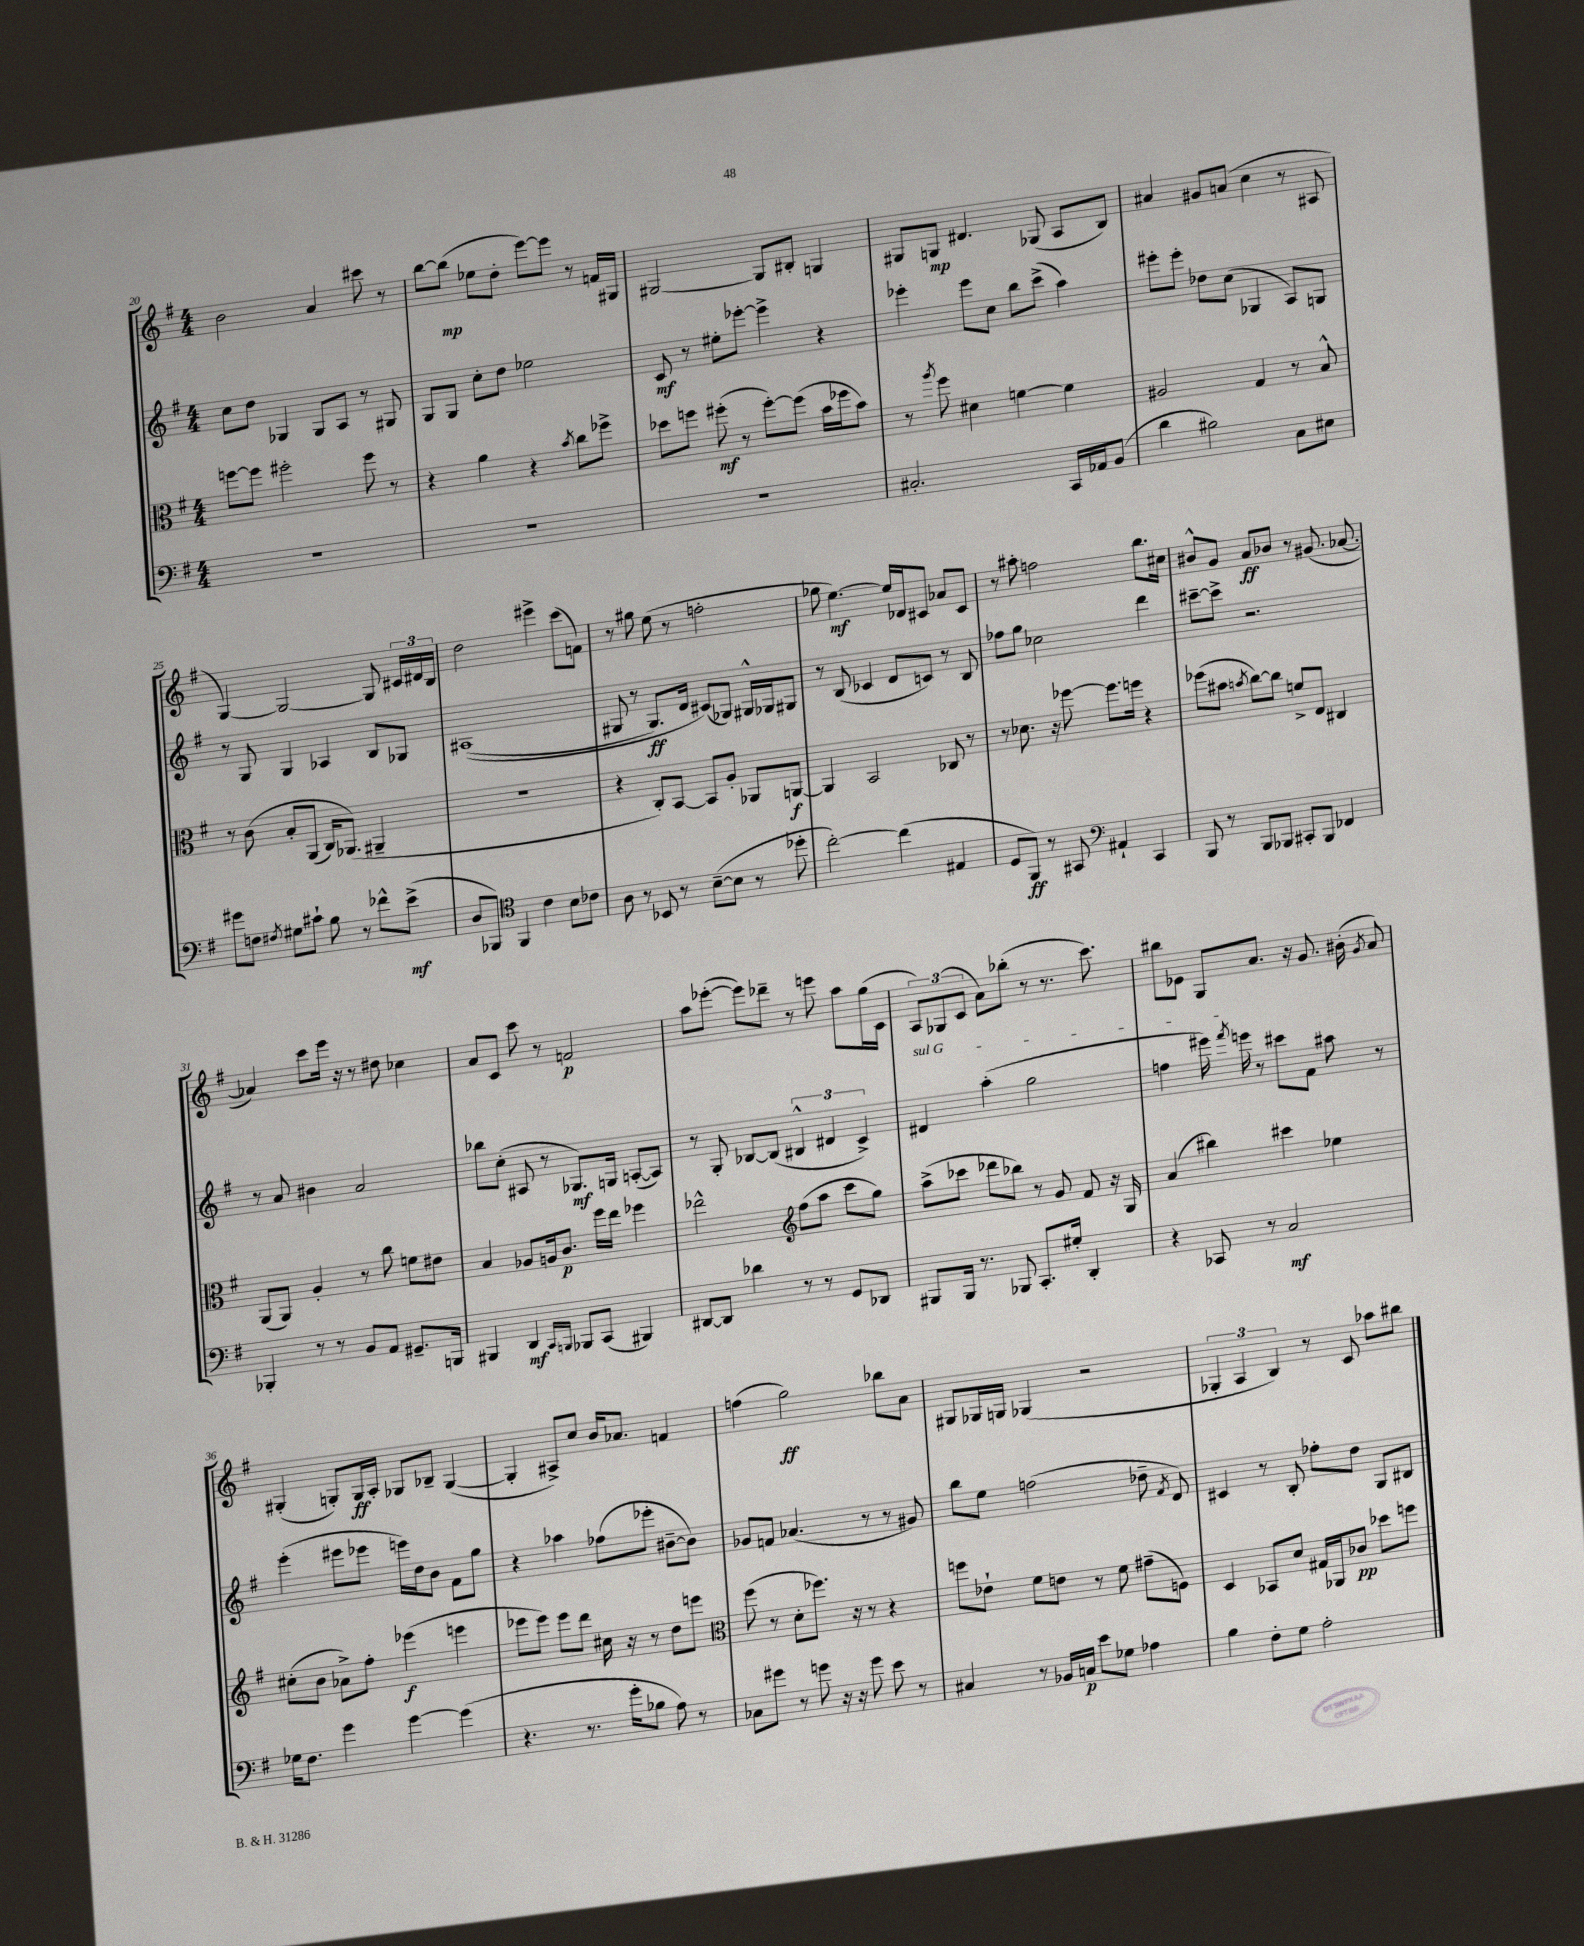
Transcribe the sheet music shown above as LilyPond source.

<<
\new StaffGroup <<
\new Staff = "s0" {
    \clef treble \key g \major \numericTimeSignature \time 4/4
    \autoBeamOff b'2 a'4 cis'''8 r8 |
    b''8[~ b''8]\mp( ees''8[ d''8]-. e'''8[~) e'''8] r8 f'16[ gis16] |
    gis2~ gis8[ bis8]-. g4 |
    gis8[ g8]\mp dis'4. ges8( a8[ b8]) |
    ais'4 gis'8[ a'8]( c''4 r8 ais8 |
    g4~) g2~ g8 \tuplet 3/2 { cis'16[ dis'16 b16] } |
    d''2 eis'''4-> c'''8[( f'8]) |
    r8 gis''8 e''8( r8 f''2-. |
    ges''8 e''4.~\mf) e''16[ des'16 cis'8] aes'8[ cis'8] |
    r8 ais''8-. f''2 b''8.[ cis''16] |
    bis'8[-^ g'8] a'8[\ff bes'8] r8 gis'8.( aes'8.~ |
    aes'4) c'''8[ e'''16] r16 r8 dis''8 ces''4 |
    a'8[ c'8] c'''8 r8 f'2\p |
    a''8[ ees'''8]~-.( ees'''8[) des'''8]-- r8 e'''8 a''8[ g''16( c'16] |
    \tuplet 3/2 { a8[) ges8( c'8] } a'8[) bes''8]-.( r8 r8. c'''8.) |
    bis''8[ ees'8] g8[ a'8.] r16 g'8. bis'16-.( \acciaccatura { g'8 } a'8) |
    gis4-.( g8[-.) g16\ff a16]-. ges8[ bes8]-- ges4~( |
    ges4-. ais8[->) c''8] b'16[ aes'8.] f'4 |
    f''4( g''2\ff) bes''8[ a'8] |
    gis8[ ges16 g16] ges4( r2 |
    \tuplet 3/2 { ges4-. a4 b4) } r8 c'8 aes''8[ bis''8] \bar "|." |
}
\new Staff = "s1" {
    \clef treble \key g \major \numericTimeSignature \time 4/4
    \autoBeamOff c''8[ d''8] ges4 ges8[ a8] r8 gis8 |
    g8[ g8] c''8[-. d''8] ees''2 |
    c'8\mf r8 eis''8[-. ees'''8]~-. ees'''4-> r4 |
    ees'''4-. ees'''8[ c''8] b''8[ c'''8]->( a''4) |
    eis'''8[-. eis'''8]-. des''8[ c''8]( ges4 a8[) g8] |
    r8 g8 g4 aes4 b8[ ges8] |
    ais1(\( |
    gis8 r8 gis8.[\ff) d'16] cis'8[(\) ges8]) gis16[-^ ges16 gis8] |
    r8 b8( ces'4 d'8[ c'8]) r8 b8 |
    fes''8[ g''8] ces''2 d'''4 |
    cis'''8[~-- cis'''8]-> r2. |
    r8 a'8 bis'4 a'2 |
    bes''8[ c''8]-.( ais8 r8 ges8.[\mf) g16] a8[~-.( a8]) |
    r8 g8-. bes8[~ bes8]( \tuplet 3/2 { bis4-^ dis'4 c'4->) } |
    \once \override TextSpanner.bound-details.left.text = \markup { \italic "sul G" } dis'4\startTextSpan a''4-.( g''2 |
    f''4 eis'''16) \acciaccatura { fis'''8 } e'''16\stopTextSpan r8 cis'''8[ fis'8] ais''8 r8 |
    e'''4-.( eis'''8[ ees'''8] e'''16[) d''16 b'8] fis'8[ g''8] |
    r4 aes''4 fes''8[( ees'''8]-. bis'8[~-- bis'8]) |
    ges'8[ f'8] aes'4.( r8 r8 gis'8) |
    b''8[ e''8] f''2( des''8-- \acciaccatura { fis'8 } d'8) |
    cis'4 r8 b8-. fes''8[-. d''8] g8[ bis8] \bar "|." |
}
\new Staff = "s2" {
    \clef alto \key g \major \numericTimeSignature \time 4/4
    \autoBeamOff f''8[~ f''8] fis''2-. fis''8 r8 |
    r4 a'4 r4 \acciaccatura { b'8 } c''8[ fes''8]-> |
    des''8[ f''8] fis''8-.\mf( r8 fis''8[~-.) fis''8]( b'16[ fes''16 b'8]) |
    r8 \acciaccatura { a''8 } fis''8 dis'4 f'4~ f'4 |
    ais2 g4 r8 b8-^ |
    r8 c'8\( b8[-. a,8]( c16[) aes,8.](\) ais,4-- |
    R1 |
    r4 c8[-.) b,8]~ b,8[ a8]-. aes,8[ a,8]~\f |
    a,4 b,2 ces8 r8 |
    r8 des'8. r16 fes''8~ fes''8.[ f''16] r4 |
    fes''8[( bis'8] \acciaccatura { b'8 } c''8[~) c''8] f'8[-> e8] cis4 |
    a,8[( a,8]) a4-. r8 c''8 f'8[ eis'8] |
    b4 aes8[ a16 c'8.]\p fis''16[ e''16] fes''4 |
    ees''2-^ \clef treble fis''8[( a''8] c'''8[ g''8]) |
    a''8[->( ces'''8] des'''8[ bes''8]) r8 g'8 fis'8 r16 g16 |
    a'4( bis''4) cis'''4 ees''4 |
    cis''8[-.( b'8] aes'8[->) fis''8]-. ees'''4\f( e'''4 |
    ees'''8[ ees'''8]) ees'''8[ d'''8] cis''16 r16 r8 d''8[ e'''8] |
    \clef alto fis''8( r8 d'8[-. fes''8.]) r16 r8 r4 |
    f''8[ ees'8]-! fis'8[ e'8] r8 fis'8 gis'8[--( f8]) |
    d4 bes,8[ d'8] gis16[ aes,16 ces'8]\pp des''8[ f''8] \bar "|." |
}
\new Staff = "s3" {
    \clef bass \key g \major \numericTimeSignature \time 4/4
    \autoBeamOff R1 |
    R1 |
    R1 |
    cis2.-. c,16[ aes,16 b,8]( |
    d'4 bis2) c8[ eis8] |
    gis'8[ f8] \acciaccatura { fis8 } gis8[ cis'8]-! b8 r8 fes'8[-^ e'8]->\mf( |
    d8[ bes,,8]) \clef tenor fis,4 c'4 b8[ ces'8] |
    a8 r8 bes,8 r8 b8[~--( b8] r8 des''8-. |
    c''2~-.) c''4( eis4 |
    d8[ fis,8]\ff) r8 gis,8 \clef bass ais,4-! c,4 |
    b,,8 r8 b,,8[ bes,,8] cis,8[-. bes,,8] fes,4 |
    bes,,4-. r8 r8 b,8[ a,8] gis,8.[-- b,,16] |
    bis,,4 d,4\mf \grace { c,16[ b,,16] } bes,,8[ c,8]( bis,,4) |
    dis,8[~ dis,8] des'4 r8 r8 g,8[ des,8] |
    bis,,8[ bis,,16] r8. bes,,8 c,8.[-. gis16]-. d,4-. |
    r4 ces,8 r8 c2\mf |
    ges16[ fis8.] g'4 g'4~ g'4( |
    r4. r8. g'16[-. bes8] a8) r8 |
    ces8[ gis'8] r8 g'8 r16 r16 g'8 e'8 r8 |
    cis4 r8 bes,16[ c16]\p e'8[ ges8] aes4 |
    b4 fis8[-. g8] a2-. \bar "|." |
}
>>
>>
\layout { \context { \Score currentBarNumber = #20 } }
